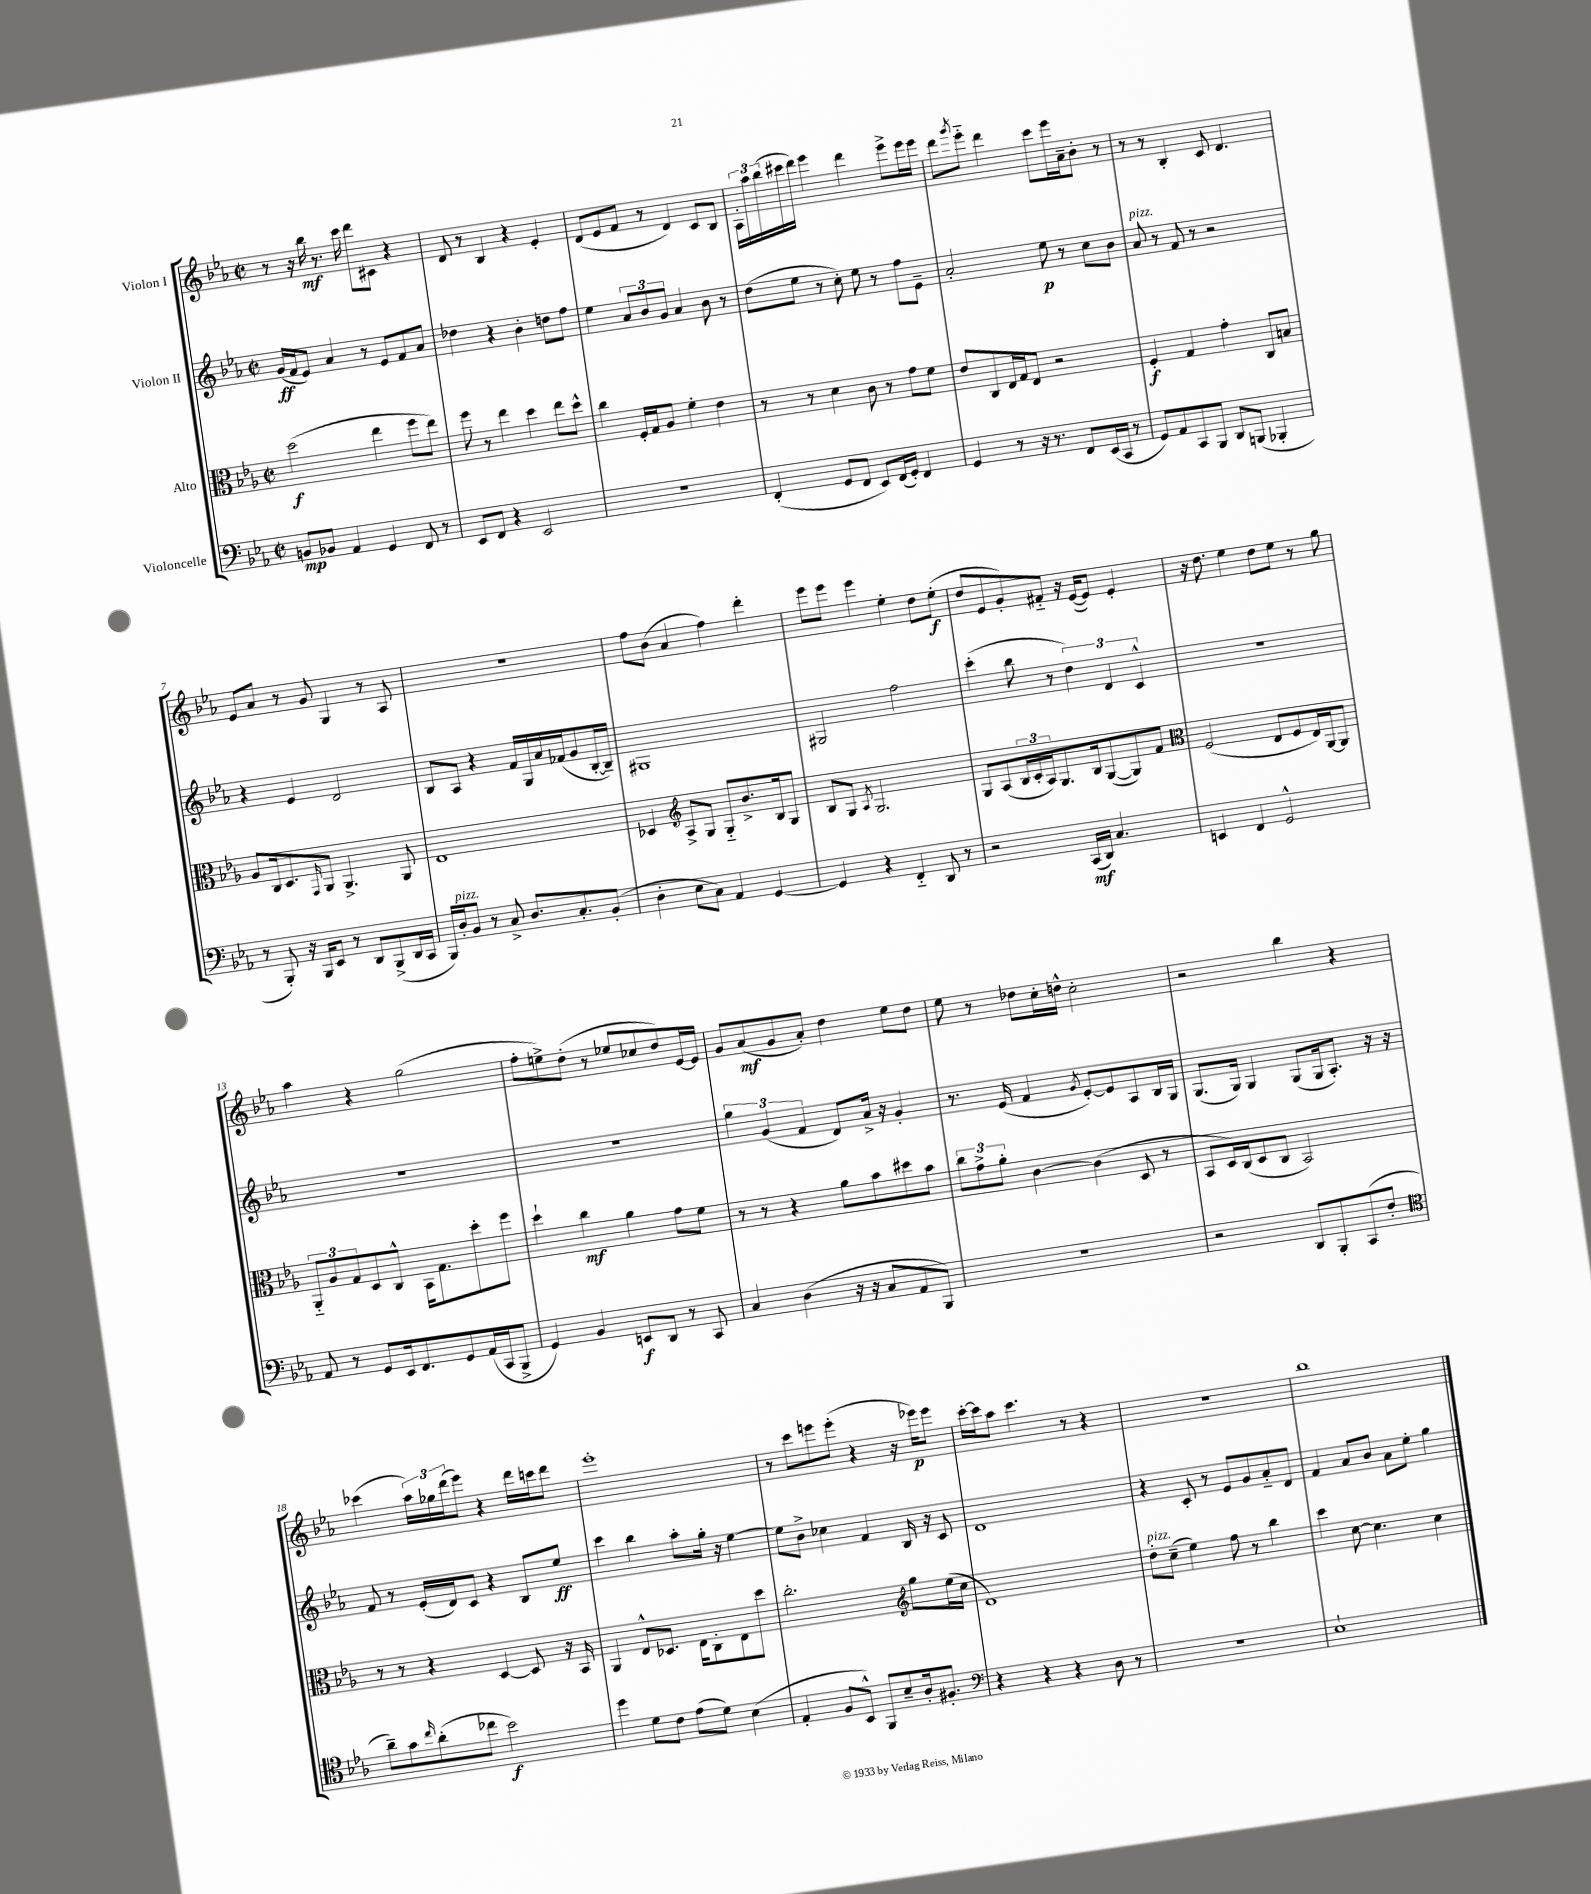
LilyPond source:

<<
\new StaffGroup <<
\new Staff = "s0" \with { instrumentName = "Violon I" } {
    \clef treble \key ees \major \defaultTimeSignature \time 2/2
    r8 r16 bes''16\mf r8. c'''16 d'''8 cis'8 r4 |
    d'8 r8 bes4 r4 ees'4-. |
    d'8( ees'8 f'8 r8 d'4) c'8 bes8 |
    \tuplet 3/2 { aes16-. aes''16 bes''16( } cis'''16 d'''16) ees'''4 d'''4 ees'''8-> ees'''16 ees'''16 |
    d'''8 \acciaccatura { g'''8 } ees'''8-_ d'''4 c'''8 ees'''16 aes'16-- bes'8-. r8 |
    r8 r8 bes4-. c'8 d'4. |
    ees'8 aes'8 r8 g'8 g4 r8 aes8 |
    r1 |
    f''8 bes'8( aes'4 f''4) d'''4-. |
    ees'''8 ees'''8 ees'''4 ees''4-. d''8 ees''8-.\f( |
    d''8 ees'8 g'8-.) fis'8-_ r16 ees'16~( ees'8) ees'4-. |
    r16 d''8. ees''4 d''8 ees''8 r8 g''8 |
    aes''4 r4 g''2( |
    f''8-. e''8->) d''8-.( r8 ees''8 ces''8 d''8) ees'16~ ees'16 |
    g'8 aes'8\mf( g'8 aes'8-.) d''4 ees''8 d''8 |
    ees''8 r8 des''8 c''16-. d''16-^ c''2-. |
    r2 bes''4 r4 |
    ces'''4( \tuplet 3/2 { aes''16) ges''16 d'''16( } ees'''8) r4 d'''16 c'''16 d'''8 |
    ees'''1-. |
    r8 c'''8 e'''8 e'''8-.( r4 r16 ees'''16\p) ees'''8 |
    c'''16~-. c'''16 aes''8 c'''4. r8 r4 |
    r1 |
    bes''1 \bar "|." |
}
\new Staff = "s1" \with { instrumentName = "Violon II" } {
    \clef treble \key ees \major \defaultTimeSignature \time 2/2
    g'16\ff( f'16 ees'8) aes'4 r8 ees'8 f'8 aes'8 |
    des''4 r4 bes'4-. d''8 f''8 |
    ees''4 \tuplet 3/2 { aes'8 bes'8 g'8 } aes'4 bes'8 r8 |
    d''8( ees''8 r8 c''8-.) ees''8 r8 f''8 ees'8-- |
    aes'2-. ees''8\p r8 c''8 bes'8 |
    aes'8^\markup { \italic "pizz." } r8 f'8 r8 r2 |
    r4 ees'4 d'2 |
    bes8 aes8 r4 f'16 g16 aes'16 fes'16( g'8 bes16~-. bes16--) |
    gis1 |
    gis2 f''2 |
    c'''4-.( bes''8 r8 \tuplet 3/2 { d''4) d'4 c'4-^ } |
    R1 |
    R1 |
    R1 |
    \tuplet 3/2 { g''4 g'4( f'4 } d'8) aes'16-> r16 g'4-. |
    r8. ees'16( f'4 \acciaccatura { g'8 } ees'8~-.) ees'8 aes8 bes16 g16 |
    g8.( g16) g4 g8( g16 aes8.-.) r16 r16 |
    f'8 r8 ees'16-.( d'16) c'8 r4 bes8 ees''8\ff |
    c'''4 bes''4 aes''8-. g''16-. r16 ees''4~ |
    ees''8 bes'8-> ces''4 f'4 bes16 r16 c'8 |
    d'1 |
    r4 c'8-. r8 ees'8 g'8 aes'8-_ d'8 |
    f'4 aes'8 bes'8 aes'8 ees''8-. g''4 \bar "|." |
}
\new Staff = "s2" \with { instrumentName = "Alto" } {
    \clef alto \key ees \major \defaultTimeSignature \time 2/2
    d''2\f( ees''4 f''8 ees''8) |
    f''8 r8 ees''4 d''4 ees''8 d''8-^ |
    c''4 f16-. g16 aes8 f'4-. ees'4 |
    r8 r8 d'4 c'8 r8 g'8 f'8 |
    ees'8 c8 ees16 g16 ees8 r2 |
    f4-.\f g4 g'4-. c8 b8 |
    aes8 c16 d8. \grace { g,16 } aes,8 aes,4.-> aes,8 |
    ees1 |
    des4 \clef treble aes8-> g8 g8-_ bes'8.-> bes16 g8 |
    bes8 g8 \acciaccatura { aes8 } g2. |
    g8 aes8( \tuplet 3/2 { bes16 c'16-. aes16) } g8. bes16 g8~( g8) f'8 |
    \clef alto f2( ees8 f8 ees16) aes,16~ aes,8 |
    \tuplet 3/2 { aes,8-_ aes8 g8 } d8 c8-^ bes,16 g8. d''8-. f''8 |
    d''4-! c''4\mf aes'4 g'8 f'8 |
    r8 r8 r4 aes'8 bes'8 dis''8 bes'8 |
    \tuplet 3/2 { c''8 g'8-> aes'8-. } c'4~ c'4( d8 r8 |
    bes,8 d16) c16( d8 c8 bes,2) |
    r8 r8 r4 d4~ d8 r16 bes,16 |
    aes,4 ees8-^ des8. ees16 c8-. ees8 d''8 |
    c''2.-. \clef treble g''8 ees''16( c''16 |
    d'1) |
    d''8-.^\markup { \italic "pizz." } c''8--( ees''4) f''8 r8 bes''4 |
    c'''4 c''8~ c''4. c''4 \bar "|." |
}
\new Staff = "s3" \with { instrumentName = "Violoncelle" } {
    \clef bass \key ees \major \defaultTimeSignature \time 2/2
    b,8\mp bes,8 aes,4 g,4 f,8 r8 |
    ees,8 f,8 r4 ees,2 |
    R1 |
    f,4-.( g,8 f,8 ees,8) f,16( g,16-.) f,4 |
    g,4 r8 r16 r8. f,8 ees,16( c,16 r8 |
    g,8) aes,8 c,8 bes,,8 d,8 b,,8( bes,,4-. |
    r8 bes,,8-.) r16 bes,,16 ees,8 r8 d,8 bes,,8->( d,16 c,16 |
    bes,,16) d16-.^\markup { \italic "pizz." } bes,8 r8 c8-> d8. c8.-. bes,8-.( |
    d4-. ees8 c8) aes,4 g,4~ |
    g,4 r4 f,4-_ d,8 r8 |
    r2 c,16\mf( d,16) c4. |
    e,4 f,4 g,2-^ |
    aes,8 r8 g,8 ees,16 f,8. g,8 aes,16( c,16 bes,,8-> |
    g,4) bes,4 e,8\f d,8 r8 c,8 |
    c4 d4( r16 r16 c8 aes,8 bes,,8) |
    R1 |
    r2 d,8 bes,,8-. c,8( f8-. |
    \clef tenor aes'8--) g'8 \grace { c''16 } aes'8-.( ces''8 bes'2\f) |
    d''4 d'8 c'8 ees'8( d'8) bes4( |
    ees4-. f8 bes,8-^) f,8 bes8-- aes16-. fis8.-. |
    \clef bass r4 r4 r4 d8 r8 |
    r1 |
    ees1-! \bar "|." |
}
>>
>>
